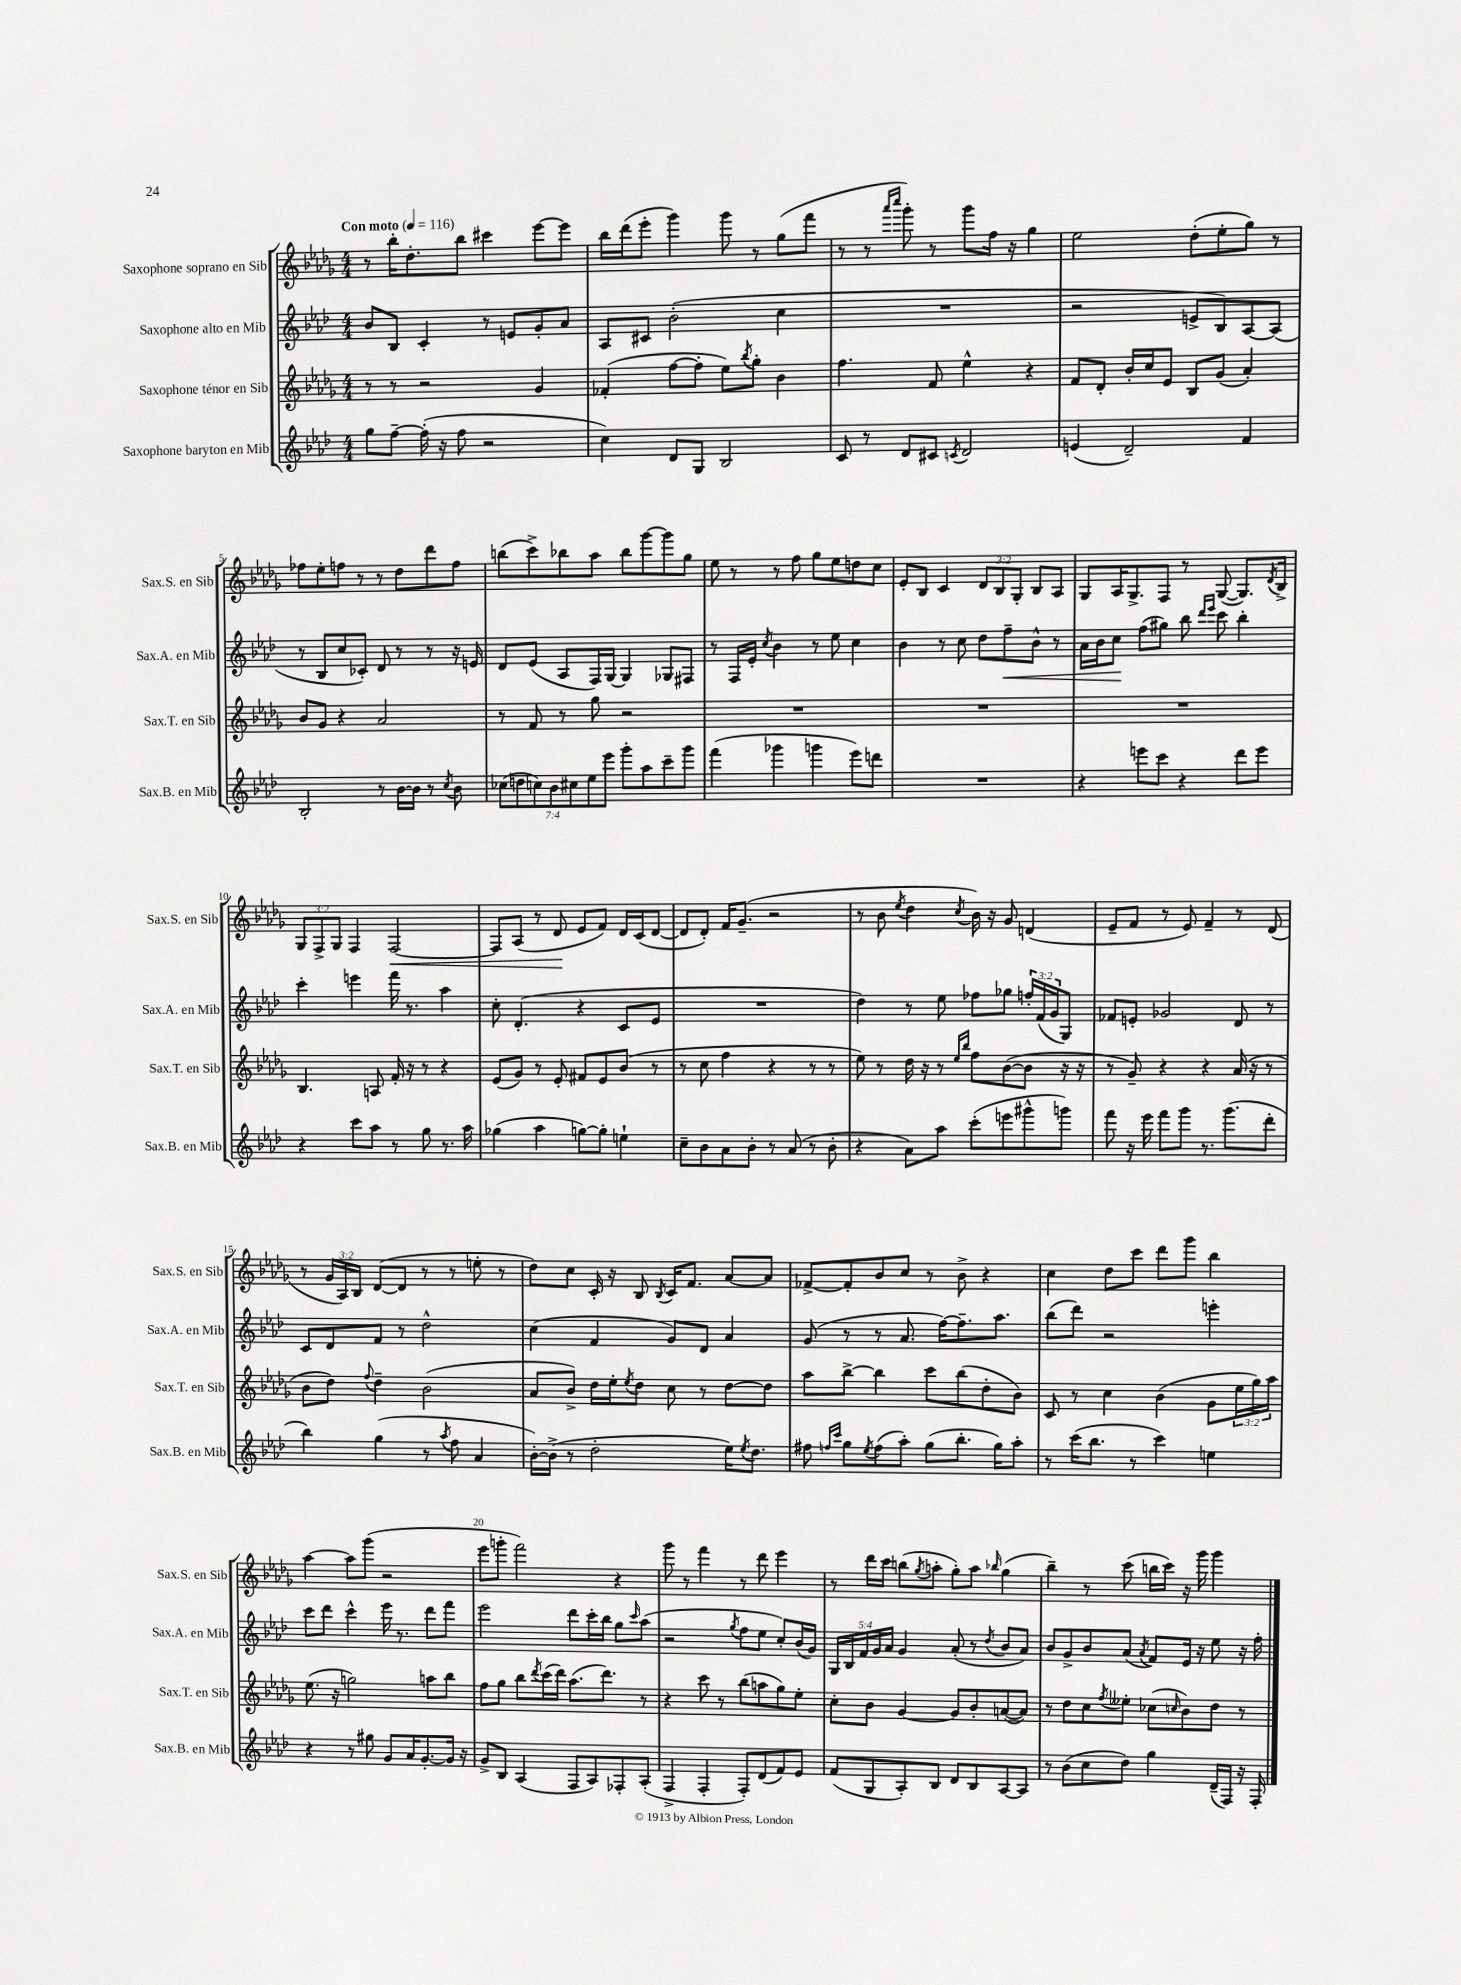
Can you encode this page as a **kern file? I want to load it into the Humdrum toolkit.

**kern	**kern	**kern	**kern
*staff4	*staff3	*staff2	*staff1
*clefG2	*clefG2	*clefG2	*clefG2
*k[b-e-a-d-]	*k[b-e-a-d-g-]	*k[b-e-a-d-]	*k[b-e-a-d-g-]
*M4/4	*M4/4	*M4/4	*M4/4
*MM116	*MM116	*MM116	*MM116
8gg\L	8r	8b-/L	8r
[8ff~\J	8r	8B-/J	16bb-'\LK
.	.	.	8.dd-'\
(16ff'\]	2r	4c'/	.
16r	.	.	.
8ff\	.	.	8bb-\J
2r	.	8r	4ccc#\
.	.	8e/L	.
.	4g-/	8g'/	[8eee-\L
.	.	8a-/J	8eee-\]J
=	=	=	=
4cc\)	(4f-'/	8A-/L	16bb-\LL
.	.	.	(16ddd-\J
.	.	8c#/J	8eee-'\J
8d-/L	[8ff\L	(2b-'\	4ggg-\)
8G/J	8ff'\]J	.	.
2B-/	8ee-\L)	.	8ggg-\
.	8qbb-/	.	.
.	8gg-'\J	.	8r
.	4b-\	4cc\	(8gg-\L
.	.	.	8fff\J
=	=	=	=
8c/	4.ff\	1r	8r
8r	.	.	8r
.	.	.	16qqaaa-/LL
.	.	.	16qqcccc/JJ
8d-/L	.	.	8ggg-'\)
8c#/J	8f/	.	8r
8qc/	.	.	.
2d-/	4ee-^^\	.	8ggg-\L
.	.	.	16ff\Jk
.	.	.	16r
.	4r	.	4gg-\
=	=	=	=
(4e/	8f/L	2r	2ee-\
.	8d-'/J	.	.
2d-~/)	16b-'/LL	.	.
.	16cc/J	.	.
.	8e-/J	.	.
.	8B-/L	8e^/L	(8dd-'\L
.	(8g-/J	8B-/)	8ee-'\
4f/	4a-'/)	[8A-/	8gg-\J)
.	.	(8A-/]J	8r
=	=	=	=
2B-'/	8b-/L	8r	8ff-\L
.	8g-/J	8B-/L	8ee-'\
.	4r	8cc/	8ff\J
.	.	8c-'/J)	8r
8r	2a-/	8d-/	8r
[16b-\LL	.	8r	8dd-\L
16b-\]JJ	.	.	.
8r	.	8r	8ddd-\
8qcc/	.	.	.
8b-\	.	16r	8ff\J
.	.	16e/	.
=	=	=	=
(14cc-\L	8r	8d-/L	(8bb\L
14dd\	.	.	.
.	8f/	(8e-/J	8ccc^\)
14cc\)	.	.	.
14b-\	.	.	.
.	8r	8A-/L	8bb-\
14cc#\	.	.	.
14ee-\	.	.	.
.	8gg-\	16F/L)	8aa-\J
14eee-\J	.	.	.
.	.	[16G/JJ	.
8ggg'\L	2r	4G/]	8bb-\L
8aa-\	.	.	[8ggg-\
8ccc~\	.	8G-/L	8ggg-\]
8ggg\J	.	8F#/J	8gg-\J
=	=	=	=
(4fff\	1r	8r	8ee-\
.	.	16F/LL	8r
.	.	16e-'/JJ	.
.	.	8qcc/	.
4ggg-\	.	4b-\	8r
.	.	.	8ff\
4ggg\	.	8r	8gg-\L
.	.	8ee-\	8ee-\
8eee-\L)	.	4cc\	8dd\
8ddd\J	.	.	8cc\J
=	=	=	=
1r	1r	4b-\	8e-'/L
.	.	.	8B-/J
.	.	8r	4c/
.	.	8cc\	.
.	.	8dd-\L	12d-/L
.	.	.	12B-/
.	.	8ff~\	.
.	.	.	12G-'/J
.	.	8b-^^\J	8B-/L
.	.	8r	8A-/J
=	=	=	=
4r	1r	16a-\LL	8G-/L
.	.	16b-\J	.
.	.	8cc\J	16A-/K
.	.	.	8.G-^/
8eee\L	.	(8ff\L	.
8ccc\J	.	8gg#\J)	8F/J
4r	.	8bb-\	8r
.	.	16qqddd-/LL	.
.	.	16qqeee-/JJ	.
.	.	8ccc\	([8G-/
8ddd-\L	.	4bb-'\	8.G-/]L)
8eee\J	.	.	.
.	.	.	8qd-/
.	.	.	16B-^/Jk
=	=	=	=
4r	4.B-/	4ccc'\	12G-/L
.	.	.	12F^/
.	.	.	12G-/J
8ccc\L	.	4eee\	4F/
8aa-\J	8A/	.	.
8r	16f'/	16fff\	[2F/
.	16r	8.r	.
8gg\	8r	.	.
8.r	4r	4aa-\	.
16aa-\	.	.	.
=	=	=	=
(4gg-\	(8e-/L	8cc'\	8F/]L
.	8g-/J)	(4.d-'/	(8A-/J
4aa-\	8r	.	8r
.	8e-'/	.	8d-/
[8gg\L)	8f#/L	4r	8e-/L
8gg'\]J	8e-/	.	8f/J)
4ee`\	(8b-/J	8c/L	16d-/LL
.	.	.	(16c/J
.	8r	8e-/J	[8d-/J
=	=	=	=
8cc~\L	8r	1r	8d-/]L
8b-\	8cc\	.	8d-'/J)
8a-\	4ff\	.	16f/LK
.	.	.	(8.g-~/J
8b-'\J	.	.	.
8r	4r	.	2r
(8a-/	.	.	.
8r	8r	.	.
8b-'\	8r	.	.
=	=	=	=
4r	8ee-\)	4dd-\)	8r
.	8r	.	8b-\
.	.	.	8qee-/
8a-\L)	16dd-\	8r	4dd-\
.	16r	.	.
8aa-\J	8r	8ee-\	.
.	16qqee-/LL	.	.
.	16qqbb-/JJ	.	8qcc/
(8ccc'\L	8ff\L	8ff-\L	16b-\)
.	.	.	16r
8eee\	([8b-\	8gg-\J	8g-/
8ggg#^^\	8b-\]J	24ff'/LL	(4d/
.	.	(24f/	.
.	.	24g/J	.
8ggg\J)	16r	8G/J)	.
.	16r	.	.
=	=	=	=
8fff\	8r	8f-/L	8e-~/L
16r	8g-~/)	8e'/J	8f/J
16eee-\	.	.	.
8fff\L	4r	2g-/	8r
8ggg\J	.	.	8e-/)
8.r	4r	.	4f~/
(8.ggg\L	.	.	.
.	(16a-/	8d-/	8r
.	16r	.	.
8ddd-'\J	8r	8r	(8d-/
=	=	=	=
4bb-\)	8b-\L	8c/L	8r
.	8dd-\J)	8d-/	24g-/LL
.	.	.	24A-/)
.	.	.	24B-/JJ
.	8qqff/	.	.
(4gg\	4dd-~\	8f/J	([8d-/L
.	.	8r	8d-/]J
8r	(2b-\	2dd-^^\	8r
8qaa-/	.	.	.
8ff\	.	.	8r
4a-/	.	.	8ee'\
.	.	.	8r
=	=	=	=
[16b-'\LL)	8a-/L	(4cc\	8dd-\L)
(16b-^\]JJ	.	.	.
8r	8b-^/J)	.	8cc\J
2dd-'\	16dd-\LL	4f/	16c'/
.	16ee-'\J	.	16r
.	8qee-/	.	.
.	8dd-\J	.	8B-/
.	.	.	8qB-/
.	8cc\	8g/L)	16c/LK
.	.	.	8.f/J
.	8r	8d-/J	.
16ee-\LK)	[8dd-\L	4a-/	[8a-/L
8qee-/	.	.	.
8.dd-\J	.	.	.
.	8dd-\]J	.	8a-/]J
=	=	=	=
8ff#\	8aa-\L	(8g/	[8f-^/L
16qqff/LL	.	.	.
16qqccc/JJ	.	.	.
8gg\L	[8bb-^\J	8r	8f-'/]
8qee-/	.	.	.
(8ff\	4bb-\]	8r	8b-/
8aa-'\J)	.	8.a-/	8cc/J
(8gg\L	8ccc\L	.	8r
.	.	[16ff\LK)	.
8.bb-'\J	(8bb-\	8.ff~\]	8b-^\
.	8dd-'\	.	4r
16gg\LK)	.	8.aa-\J	.
8aa-'\J	8b-\J)	.	.
=	=	=	=
8r	8c/	(8bb-\L	4cc\
(16ccc\LK	8r	8ddd-\J)	.
8.bb-\J	.	.	.
.	4cc\	2r	8dd-\L
8r	.	.	8ccc\J
4ccc\)	(4b-\	.	8ddd-\L
.	.	.	8ggg-\J
4ee\	8g-\L	4eee'\	4bb-\
.	24ee-\L	.	.
.	24gg-\)	.	.
.	24aa-\JJ	.	.
=	=	=	=
4r	(8.ee-\	8ccc\L	[4aa-\
.	.	8ddd-\J	.
.	16r	.	.
8r	2gg\)	4ccc^^\	8aa-\]L
8gg#\	.	.	(8ggg-\J
8g/L	.	16eee-\	2r
.	.	8.r	.
16a-/K	.	.	.
[8.g'/	.	.	.
.	8aa\L	8ddd-\L	.
16g/]Jk	8bb-\J	8fff\J	.
16r	.	.	.
=	=	=	=
8g^/L	8ff\L	2eee-\	8eee-\L
8B-/J	8gg-\J	.	8ggg'\J
(4A-/	8bb-\L	.	2fff\)
.	8qddd-/	.	.
.	(16ccc\L	.	.
.	16ddd-\JJ)	.	.
8F/L	(8.aa-\L	8ddd-\L	.
8A-/)	.	16ccc'\L	.
.	8.ddd-\J)	16bb-\JJ	.
8F-'/	.	8gg\L	4r
.	.	16qqccc/	.
(8A-'/J	8r	(8aa-\J	.
=	=	=	=
4F^/	4r	2r	8ggg-\
.	.	.	8r
4F'/	8ccc\	.	4fff\
.	8r	.	.
.	.	8qgg/	.
8F'/L)	(8bb-\L	8ff\L	8r
(8d-/	8aa\	8ee-\J	8ddd-\
8f/)	8gg-\)	8cc'/L)	4eee-\
8e-/J	8ee-'\J	(16b-/L	.
.	.	16g/JJ)	.
=	=	=	=
(8f/L	8cc'\L	20G/LL	8r
.	.	20B-/	.
.	.	20f/	.
8G/	8b-\J	.	16ddd-\LL
.	.	20g/	.
.	.	.	16ccc\JJ
.	.	20a-/JJ	.
8A-'/)	[4g-/	4g/	(8bb\L
.	.	.	8qgg-/
8B-/J	.	.	8aa'\J
8d-/L	8g-/]L	(8a-'/	8gg-'\L)
8B-/	8b-'/	8r	8aa\J
.	.	8qdd-/	16qqbb-/
[8A-/	([8a/	8b-/L	(4gg-\
8A-/]J	8a/]J)	8a-/J)	.
=	=	=	=
8r	8r	8b-/L	4bb-~\)
(8b-\L	8dd-\L	8g^/	.
8cc\	8cc\	8b-/	8r
.	8qff/	.	.
8dd-\J)	8ee--'\J	(8a-/J	(8ccc\
.	.	8qa-/	.
4gg\	(8cc-\L	8f/L)	16bb\LL
.	.	.	16ccc\JJ)
.	16qqcc/	.	.
.	8b-\)	16e-/Jk	16r
.	.	16r	16ggg-\
(16d-~/LL	8dd-\J	8ee-\	4ggg-\
16F/JJ)	.	.	.
16r	8r	16r	.
16F'/	.	16ff'\	.
==	==	==	==
*-	*-	*-	*-
